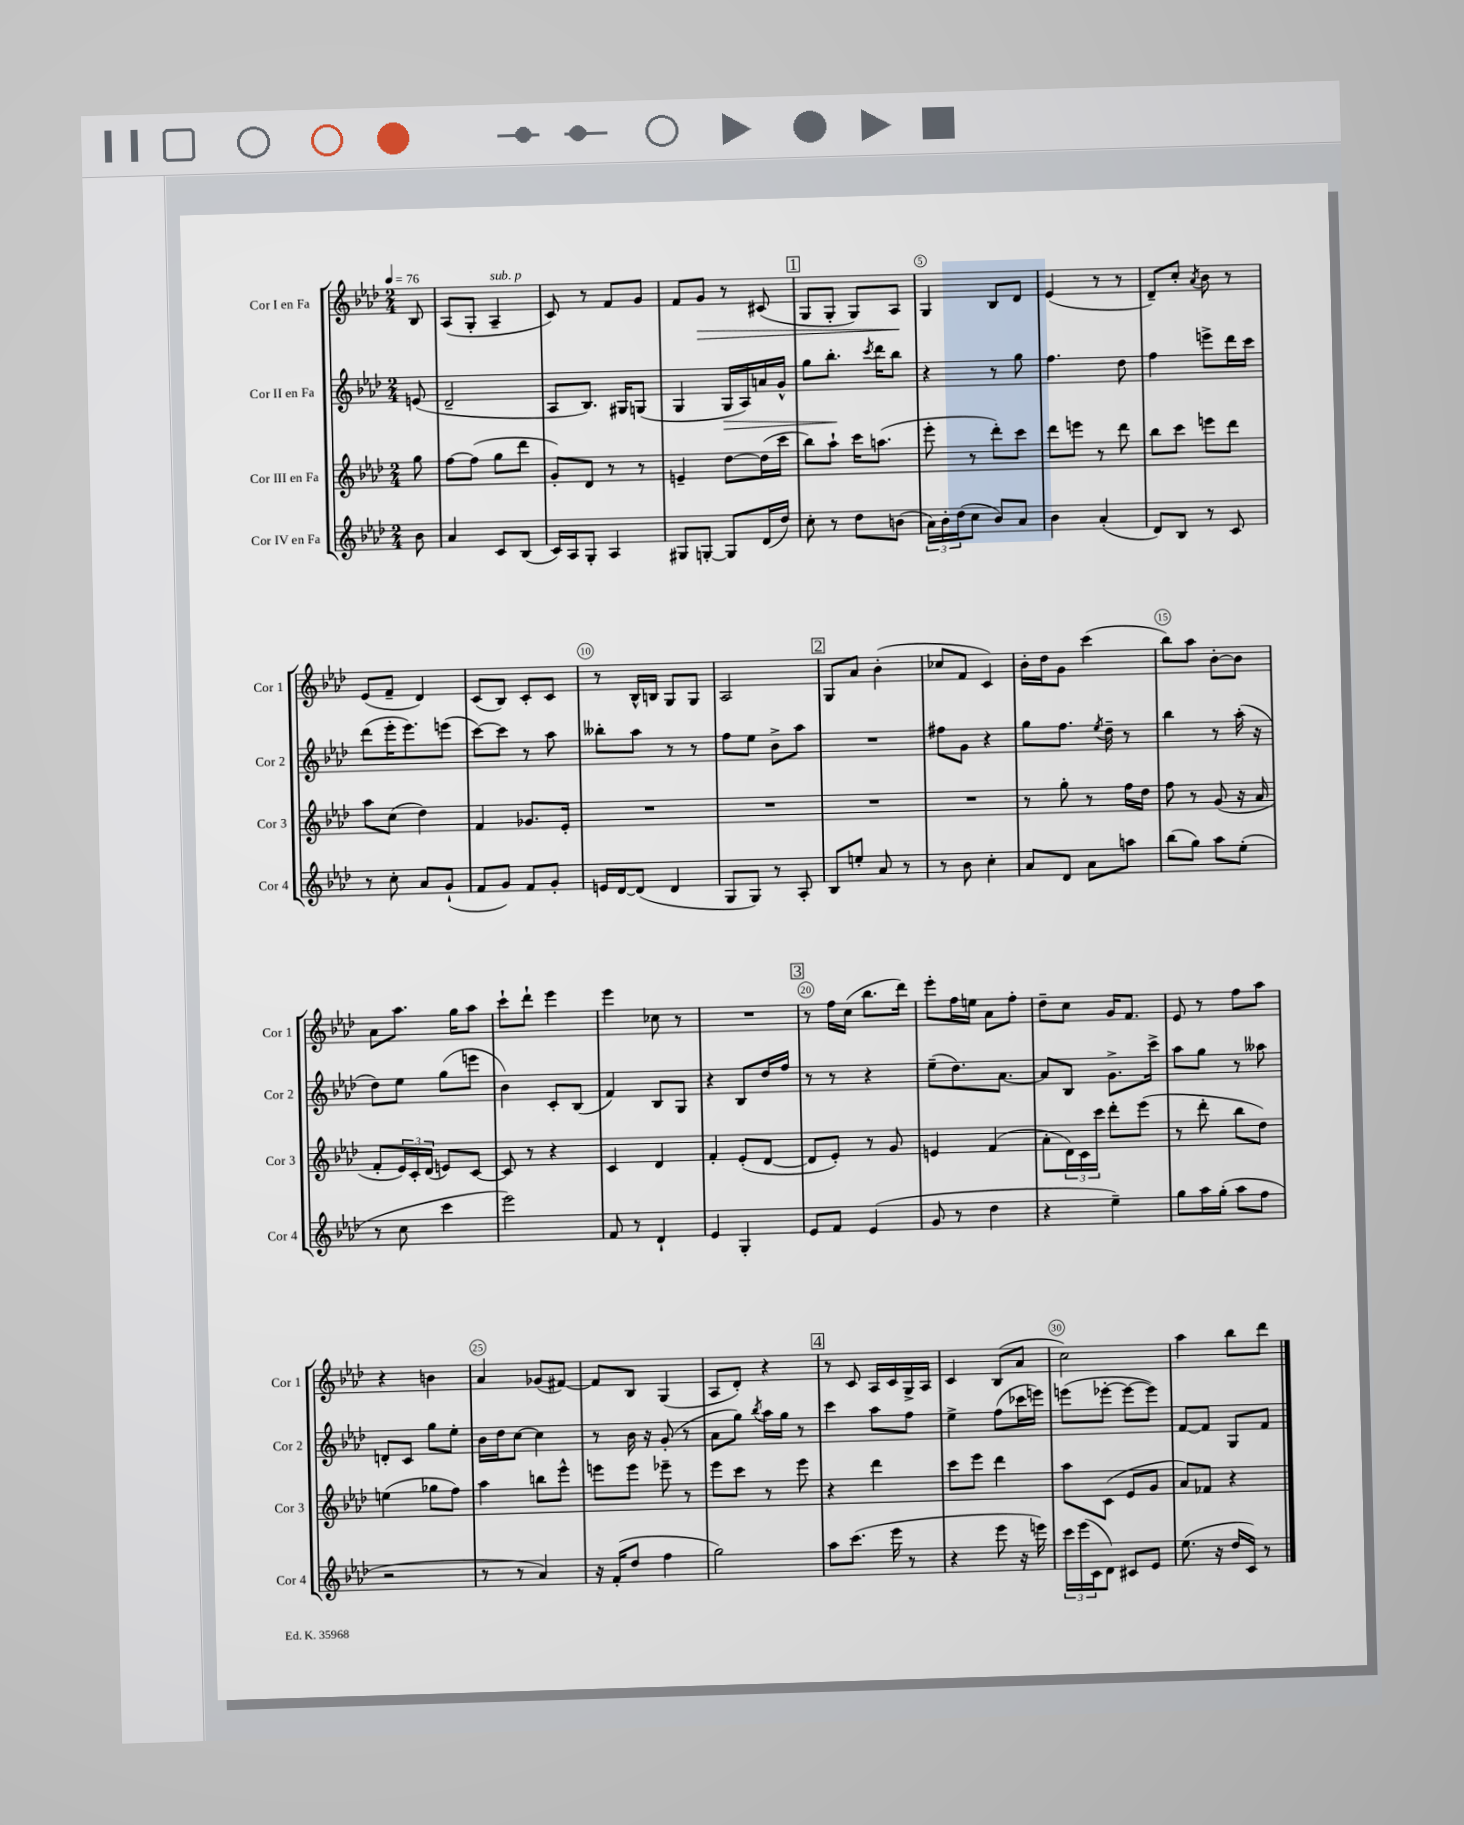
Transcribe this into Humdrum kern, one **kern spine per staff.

**kern	**kern	**kern	**kern
*staff4	*staff3	*staff2	*staff1
*clefG2	*clefG2	*clefG2	*clefG2
*k[b-e-a-d-]	*k[b-e-a-d-]	*k[b-e-a-d-]	*k[b-e-a-d-]
*M2/4	*M2/4	*M2/4	*M2/4
*MM76	*MM76	*MM76	*MM76
8b-	8gg	(8e	8B-
=	=	=	=
4a-	[8ff	2d-~	(8A-
.	(8ff]	.	8G'
8c	8gg	.	4A-~
(8B-	8ddd-	.	.
=	=	=	=
16c)	8g')	8A-	8c)
16A-	.	.	.
8G'	8d-	8.B-)	8r
4A-	8r	.	8f
.	.	16G#	.
.	8r	(8G	8g
=	=	=	=
8G#	4e~	4G	8f
[8G'	.	.	8g
8G]	[8dd-	16G	8r
.	.	16A-)	.
(16d-	(16dd-]	16a	(8c#
16dd-)	16ccc	16g^^	.
=	=	=	=
8cc'	8bb-)	8gg	8G
8r	8aa-`	8.bb-'	8G'
8dd-	16ccc	.	8G)
.	.	8qccc	.
.	(8.aa	16ddd-	.
(8b	.	8bb-	8A-
=	=	=	=
24a-)	8eee-'	4r	4G
24b-'	.	.	.
(24dd-	.	.	.
8cc	8r	.	.
8b-)	8ddd-')	8r	8B-
8a-	8ccc	8gg	8d-
=	=	=	=
4b-	8ddd-	4.ff	(4e-
.	8eee	.	.
(4a-'	8r	.	8r
.	8ddd-	8dd-	8r
=	=	=	=
8d-)	8bb-	4ff	8d-~)
8B-	8ccc	.	8cc'
.	.	.	8qa-
8r	8eee	8eee^	8b-
8c	8ddd-	16ddd-	8r
.	.	16ccc	.
=	=	=	=
8r	8aa-	(8ddd-	(8e-
8cc'	(8cc	16eee-'	8f~
.	.	8.eee-)	.
8a-	4dd-)	.	4d-)
(8g`	.	(8eee	.
=	=	=	=
8f	4f	[8ccc)	(8c
8g)	.	8ccc]	8B-)
8f	8.g-	8r	8c'
8g'	.	8aa-	8c
.	16e-'	.	.
=	=	=	=
16e	2r	8bb--'	8r
[16d-	.	.	.
(8d-]	.	8aa-	16B-^^
.	.	.	16B
4d-	.	8r	8G
.	.	8r	8G
=	=	=	=
8G	2r	8ff	2A-
8G)	.	8ee-	.
8r	.	8b-^	.
8A-'	.	8aa-	.
=	=	=	=
8B-	2r	2r	8G
8ee'	.	.	8a-
8a-	.	.	(4b-'
8r	.	.	.
=	=	=	=
8r	2r	8ff#	8cc-
8b-	.	8g	8f
4cc'	.	4r	4c)
=	=	=	=
8a-	8r	8gg	16b-'
.	.	.	16dd-
8d-	8gg'	8.ff	8g
8a-	8r	.	(4ccc
.	.	8qee-	.
.	.	16dd-~	.
8aa	16ff	8r	.
.	16dd-	.	.
=	=	=	=
(8bb-	8ff	4bb-	8bb-)
8gg)	8r	.	8aa-
8aa-	(8g	8r	[8b-'
(8ee-'	16r	(16aa-'	8b-]
.	16a-	16r	.
=	=	=	=
8r	8f'	8dd-)	8a-
8cc	24e-)	8ee-	8.aa-
.	24c'	.	.
.	(24d-	.	.
4ccc	8e)	(8gg	.
.	.	.	16gg
.	[8c	8eee	8aa-
=	=	=	=
2eee-)	8c]	4b-)	8ccc`
.	8r	.	8ddd-`
.	4r	8c'	4eee-
.	.	(8B-	.
=	=	=	=
8f	4c	4f)	4eee-
8r	.	.	.
4d-`	4d-	8B-	8cc-
.	.	8G	8r
=	=	=	=
4e-	4f'	4r	2r
4G'	(8e-'	8B-	.
.	[8d-	16dd-	.
.	.	16ff	.
=	=	=	=
8e-	8d-]	8r	8r
8f	8e-')	8r	16ff
.	.	.	(16cc
(4e-	8r	4r	8.bb-
.	8g	.	.
.	.	.	16ddd-)
=	=	=	=
8g	4e	(8ee-~	8eee-'
8r	.	8.dd-)	16ff
.	.	.	16ee
4dd-	(4f	.	8a-
.	.	[8.a-	.
.	.	.	8ff'
=	=	=	=
4r	8a-'	8a-]	8dd-~
.	24d-)	8B-	8cc
.	24c	.	.
.	24ccc	.	.
4ee-~)	8ddd-'	8.g^	16g
.	.	.	8.f
.	(8eee-	.	.
.	.	16ccc^	.
=	=	=	=
8gg	8r	8aa-	8e-
16aa-	8ddd-'	8gg	8r
(16gg'	.	.	.
8aa-	8bb-	8r	8ff
8ff	8dd-)	8aa--	8aa-
=	=	=	=
2r	(4ee	8d'	4r
.	.	8c	.
.	8gg-	8gg	4b
.	8ff)	8ee-'	.
=	=	=	=
8r	4aa-	16b-	4a-
.	.	16dd-	.
8r	.	[8cc	.
4a-)	8bb	4cc]	(8g-
.	8eee-^^	.	[8f#)
=	=	=	=
16r	8eee	8r	8f#]
(16f'	.	.	.
8dd-	8eee	16b-	8B-
.	.	16r	.
4ff	8eee-~	(8g'	(4G
.	8r	8r	.
=	=	=	=
2gg)	8eee-	8a-	8A-
.	8ccc	8gg)	8d-')
.	.	8qbb-	.
.	8r	16aa-	4r
.	.	16gg	.
.	8eee-	8r	.
=	=	=	=
8aa-	4r	4ccc	8r
(8.ccc	.	.	8c
.	4ddd-	8aa-	16A-
16eee-	.	.	16c
8r	.	8ff	16G^
.	.	.	16A-
=	=	=	=
4r	8ccc	4ee-^	4c
.	8eee-	.	.
8eee-	4ddd-	(8ff	(8B-
16r	.	16ccc-	8a-
16eee)	.	16eee)	.
=	=	=	=
24ccc	8aa-	(8eee	2cc)
(24eee-	.	.	.
24c	.	.	.
8d-)	(8c	[8eee-'	.
8c#	8e-	8eee-_	.
8e-	8g	8eee-])	.
=	=	=	=
(8.ee-	8a-)	[8f	4aa-
.	8f-	8f]	.
16r	.	.	.
16dd-	4r	8G	8bb-
16c)	.	.	.
8r	.	8f	8ddd-
==	==	==	==
*-	*-	*-	*-
